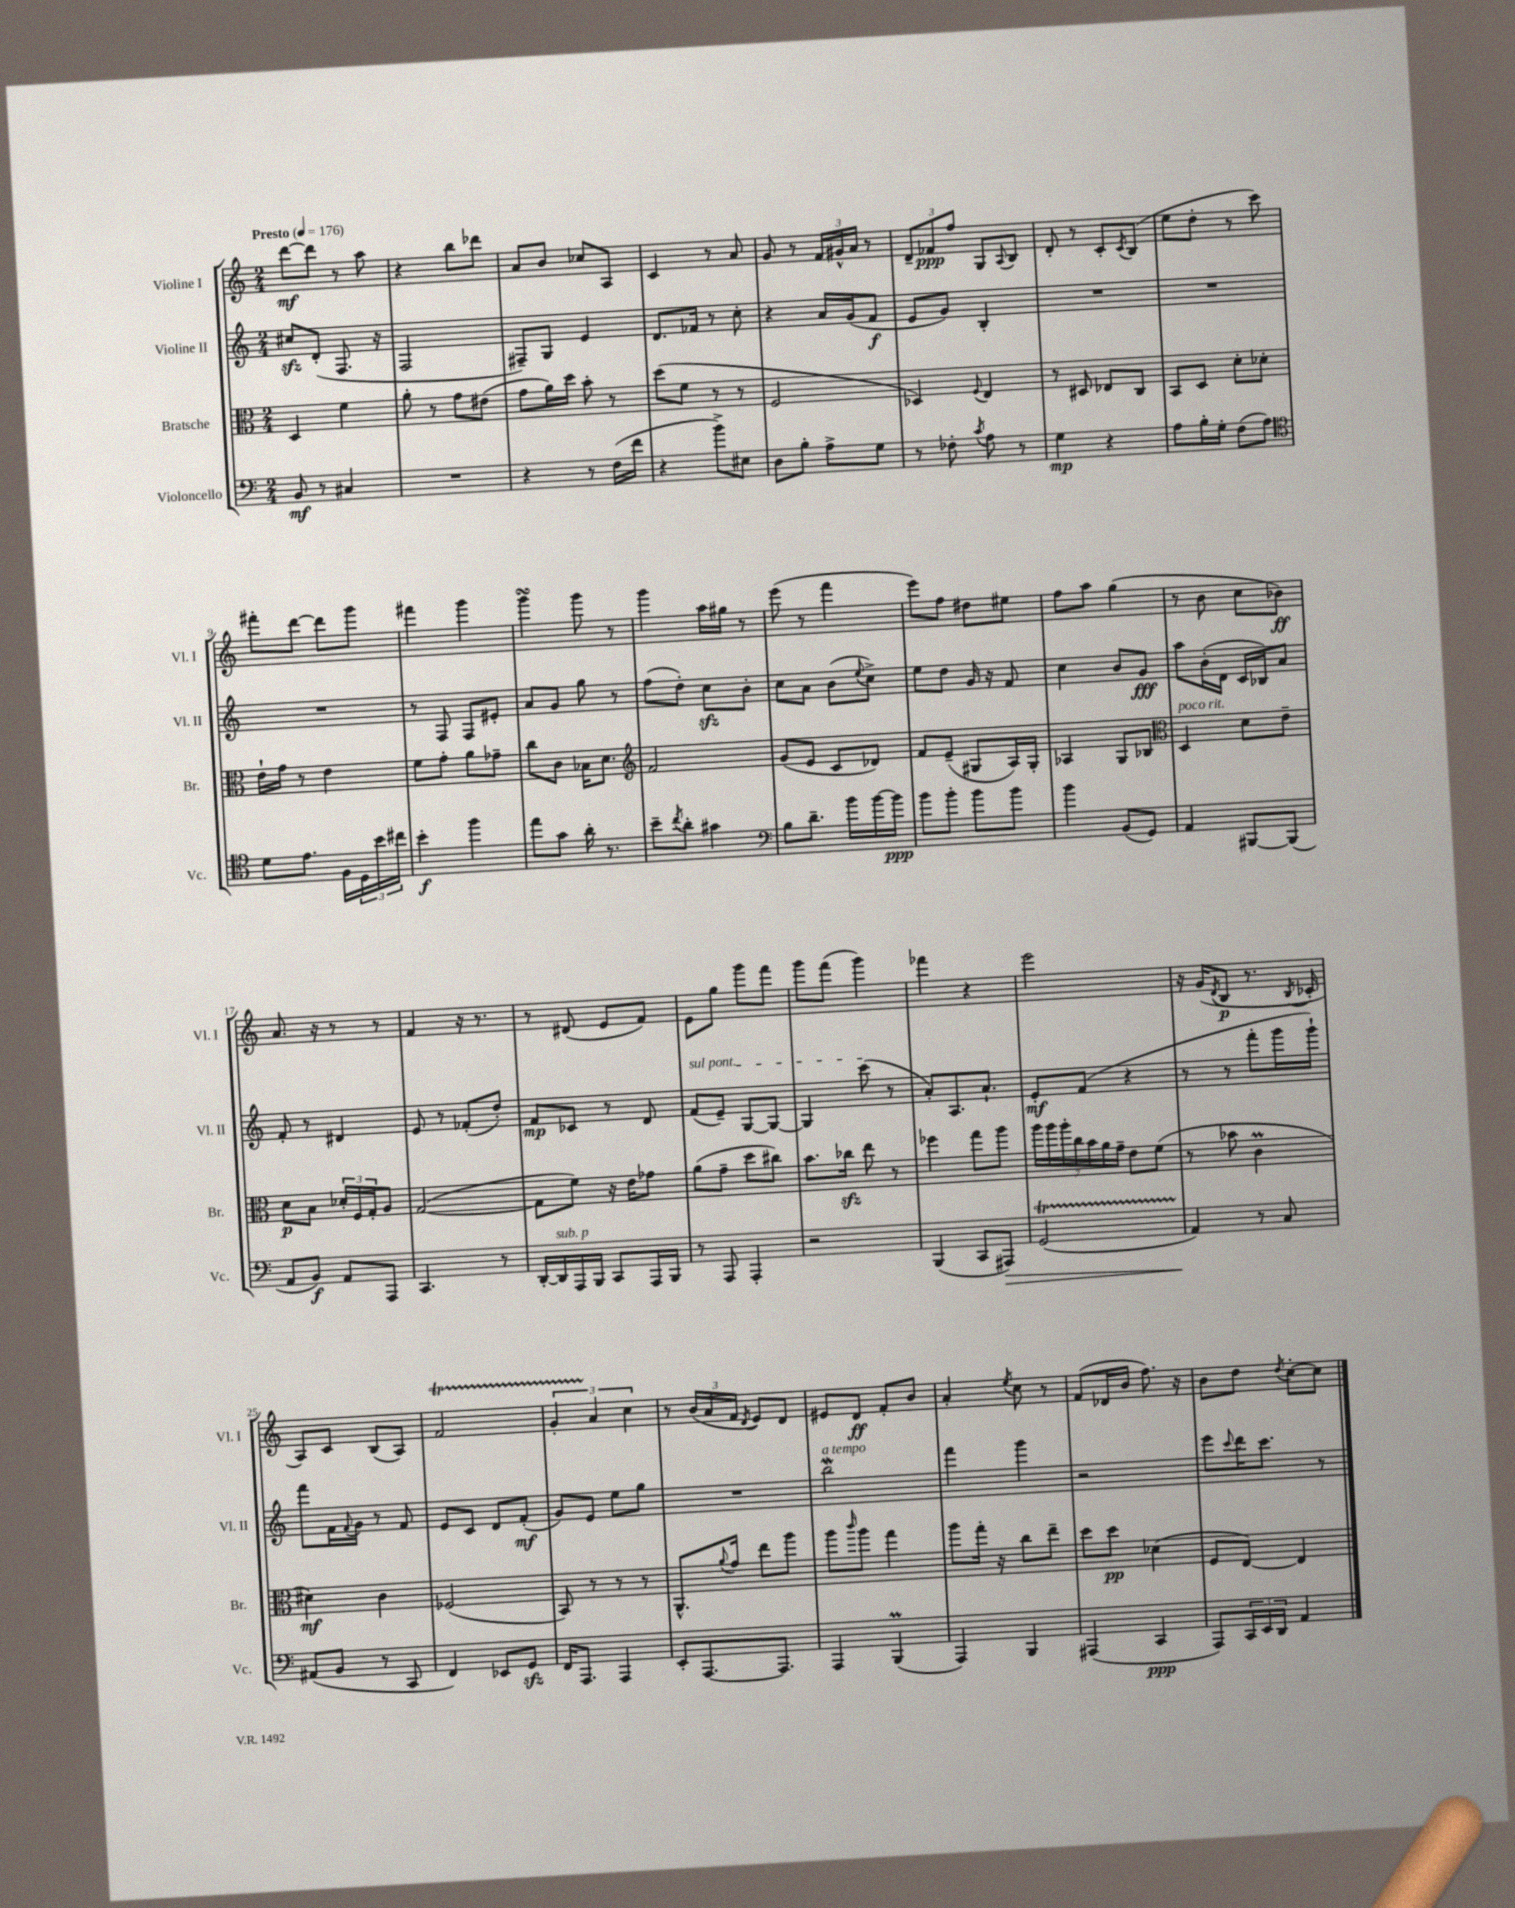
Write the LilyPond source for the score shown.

<<
\new StaffGroup <<
\new Staff = "s0" \with { instrumentName = "Violine I" shortInstrumentName = "Vl. I" } {
    \clef treble \key c \major \numericTimeSignature \time 2/4 \tempo "Presto" 4 = 176
    d'''8~\mf d'''8 r8 a''8 |
    r4 b''8 des'''8 |
    a'8 b'8 ces''8 a8 |
    c'4 r8 a'8 |
    g'8 r8 \tuplet 3/2 { f'16 gis'16-^ a'16 } r8 |
    \tuplet 3/2 { d'8-- fes'8\ppp f''8 } g8 \appoggiatura { a8 } b8 |
    d'8-. r8 c'8-. \acciaccatura { c'8 } b8( |
    e''8 d''8-. r8 c'''8) |
    fis'''8-. d'''8~ d'''8 g'''8 |
    fis'''4 g'''4 |
    g'''4\turn g'''8 r8 |
    g'''4 a''16 gis''16 r8 |
    e'''8( r8 f'''4 |
    e'''8) f''8 dis''8 eis''8 |
    f''8 a''8 g''4( |
    r8 b'8 c''8 bes'8\ff) |
    a'8. r16 r8 r8 |
    f'4 r16 r8. |
    r8 dis'8( e'8 f'8) |
    e'8 g''8 g'''8 f'''8 |
    g'''8 f'''8( g'''4) |
    fes'''4 r4 |
    e'''2 |
    r16 g'16( \acciaccatura { d'8 } b8\p r8. \acciaccatura { b8 } ces'16-. |
    a8) c'8 b8( a8) |
    f'2\startTrillSpan |
    \tuplet 3/2 { g'4-. a'4\stopTrillSpan c''4 } |
    r8 \tuplet 3/2 { b'16( a'16 f'16 } \acciaccatura { d'8 } e'8) d'8 |
    eis'8 d'8\ff f'8-. b'8 |
    a'4-. \acciaccatura { e''8 } c''8 r8 |
    f'8( des'16 b'16 f''8.) r16 |
    b'8 d''8 \acciaccatura { d''8 } c''8~-. c''8 \bar "|." |
}
\new Staff = "s1" \with { instrumentName = "Violine II" shortInstrumentName = "Vl. II" } {
    \clef treble \key c \major \numericTimeSignature \time 2/4
    cis''8\sfz d'8-.( f8. r16 |
    f2 |
    fis8--) g8 e'4 |
    d'8. fes'16 r8 c''8-. |
    r4 a'16 g'16( f'8\f |
    e'8 g'8) b4-. |
    R2 |
    R2 |
    R2 |
    r8 f8 f8 eis'8-. |
    a'8 g'8 g''8 r8 |
    f''8( d''8-.) c''8\sfz b'8-. |
    c''8 a'8 b'8( \appoggiatura { e''8 } c''8->) |
    e''8 d''8 g'16 r16 f'8 |
    c''4 b'8 g'8\fff |
    a''8 b'16-.( d'16 c'16 bes16) a'8 |
    f'8-. r8 dis'4 |
    e'8 r8 fes'8-.( d''8-.) |
    f'8\mp ces'8 r8 d'8 |
    \once \override TextSpanner.bound-details.left.text = \markup { \italic "sul pont." } f'8\startTextSpan( e'8--) g8~ g8~ |
    g4 c'''8\stopTextSpan( r8 |
    a'8-.) a8. a'8.-! |
    e'8-.\mf f'8( r4 |
    r8 r8 f'''8-. g'''16 g'''16-!) |
    f'''8 f'16 \appoggiatura { f'8 } g'16 r8 f'8 |
    e'8 c'8 d'8 f'8-.\mf( |
    g'8) e'8 e''8 g''8 |
    R2 |
    b''2\mordent^\markup { \italic "a tempo" } |
    f'''4 g'''4 |
    r2 |
    e'''8 \appoggiatura { c'''8 } d'''16 c'''8. r8 \bar "|." |
}
\new Staff = "s2" \with { instrumentName = "Bratsche" shortInstrumentName = "Br." } {
    \clef alto \key c \major \numericTimeSignature \time 2/4
    d4 f'4 |
    a'8-. r8 g'8 eis'8( |
    g'8 a'16) d''16 b'8-. r8 |
    d''8( f'8 r8 r8 |
    f2 |
    des4) \appoggiatura { f8 } e4 |
    r8 dis8 ees8 c8 |
    b,8 d8 d'8-. des'8-. |
    e'16-! g'16 r8 e'4 |
    f'8 g'8-. a'8 ges'8-- |
    c''8 c'8 bes16 d'8. |
    \clef treble f'2 |
    g'8( e'8 c'8 des'8) |
    f'8 e'8--( gis8 a16) gis16-. |
    aes4 g8 bes8 |
    \clef alto d4^\markup { \italic "poco rit." } d'8 e'8-- |
    d'8\p b8 \tuplet 3/2 { des'16-. f16 g16-. } a8 |
    g2~( |
    g8 f'8) r16 e'16 ges'8 |
    a'8( g'8-- d''8 cis''8) |
    b'8. ces''16\sfz e''8 r8 |
    fes''4 g''8 a''8 |
    \tuplet 7/4 { a''16 a''16 a''16-. c''16 b'16 a'16 g'16-- } e'8 f'8( |
    r8 bes'8 c'4\prall |
    dis'4\mf) c'4 |
    fes2( |
    b,8) r8 r8 r8 |
    a,8.-^ \appoggiatura { a'8 } g'16 e''8 a''8 |
    a''8 \grace { c'''16 } a''8 g''4 |
    a''8 g''16-. r16 c''8 e''8-- |
    d''8 d''8\pp des'4( |
    f8 e8~) e4 \bar "|." |
}
\new Staff = "s3" \with { instrumentName = "Violoncello" shortInstrumentName = "Vc." } {
    \clef bass \key c \major \numericTimeSignature \time 2/4
    b,8\mf r8 cis4 |
    R2 |
    r4 r8 f16( f'16 |
    r4 b'8->) eis8 |
    d8 b8-. a8-> g8 |
    r8 fes8-. \acciaccatura { c'8 } a8 r8 |
    g4\mp r4 |
    a8 b16-. g16-. f8( a8) |
    \clef tenor d'8 e'8. f16 \tuplet 3/2 { d16 b'16 cis''16 } |
    b'4-.\f f''4 |
    e''8 g'8 a'16-. r8. |
    b'8-- \acciaccatura { c''8 } a'8-. gis'4 |
    \clef bass b8 d'8.-- b'16 b'16~ b'16\ppp |
    b'8 b'8-. b'8 b'8 |
    b'4 b,8( g,8) |
    a,4 bis,,8~ bis,,8( |
    a,8 b,8\f) a,8 a,,8 |
    c,4. r8 |
    d,16~-. d,16^\markup { \italic "sub. p" } a,,16 b,,16 c,8 a,,16 b,,16 |
    r8 a,,8 a,,4-. |
    r2 |
    b,,4( c,8 ais,,8\>) |
    g,2\startTrillSpan( |
    a,4\stopTrillSpan\!) r8 c8 |
    ais,8( b,8 r8 c,8 |
    f,4) ees,8 g,8\sfz |
    f,16 a,,8. a,,4 |
    e,8-. a,,8.~ a,,8. |
    a,,4 b,,4\prall( |
    a,,4) b,,4 |
    ais,,4( c,4\ppp |
    a,,8) \tuplet 3/2 { c,16 e,16 d,16 } a,4 \bar "|." |
}
>>
>>
